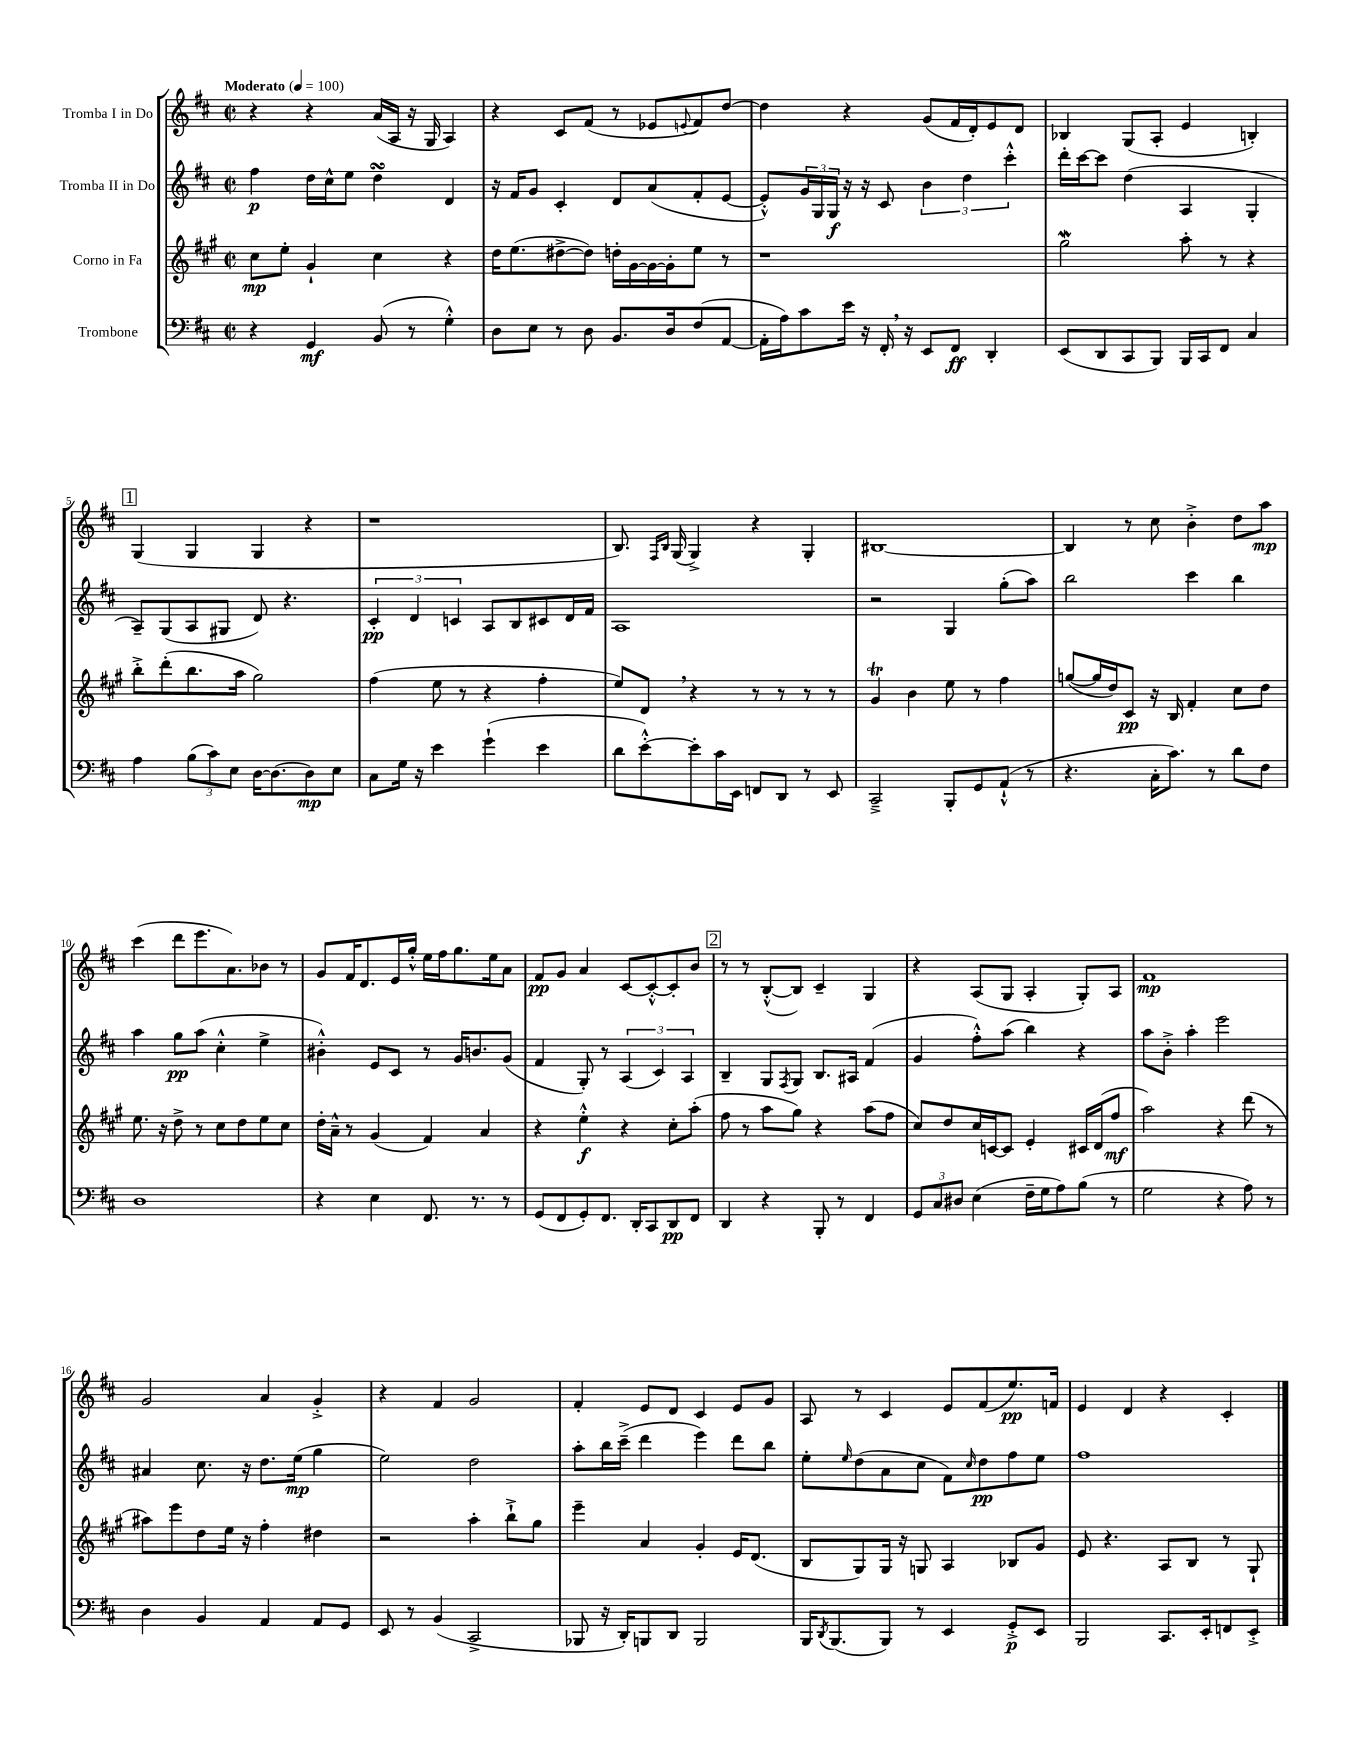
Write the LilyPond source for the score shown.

<<
\new StaffGroup <<
\new Staff = "s0" \with { instrumentName = "Tromba I in Do" } {
    \clef treble \key d \major \defaultTimeSignature \time 2/2 \tempo "Moderato" 4 = 100
    r4 r4 a'16( a16 r16 g16 a4) |
    r4 cis'8 fis'8( r8 ees'8 \appoggiatura { e'8 } fis'8) d''8~ |
    d''4 r4 g'8( fis'16 d'16-.) e'8 d'8 |
    bes4 g8( a8-. e'4 b4-.) |
    \mark \markup { \box "1" } g4( g4 g4 r4 |
    r1 |
    b8.) \grace { fis16 b16 } g16( g4->) r4 g4-. |
    bis1~ |
    bis4 r8 cis''8 b'4-.-> d''8 a''8\mp |
    cis'''4( d'''8 e'''8. a'8.) bes'8 r8 |
    g'8 fis'16 d'8. e'16 g''16-.-^ e''16 fis''16 g''8. e''16 a'8 |
    fis'8\pp g'8 a'4 cis'8~ cis'8~-.-^ cis'8-. b'8 |
    \mark \markup { \box "2" } r8 r8 b8~-.-^( b8) cis'4-- g4 |
    r4 a8( g8 a4-. g8-.) a8 |
    fis'1\mp |
    g'2 a'4 g'4-.-> |
    r4 fis'4 g'2 |
    fis'4-. e'8 d'8 cis'4 e'8 g'8 |
    a8 r8 cis'4 e'8 fis'8( e''8.\pp) f'16 |
    e'4 d'4 r4 cis'4-. \bar "|." |
}
\new Staff = "s1" \with { instrumentName = "Tromba II in Do" } {
    \clef treble \key d \major \defaultTimeSignature \time 2/2
    fis''4\p d''16 cis''16-^ e''8 d''4\turn d'4 |
    r16 fis'16 g'8 cis'4-. d'8 a'8( fis'8-. e'8~ |
    e'8-.-^) \tuplet 3/2 { g'16 g16 g16\f } r16 r16 cis'8 \tuplet 3/2 { b'4 d''4 cis'''4-.-^ } |
    d'''16-. cis'''16~ cis'''8 d''4( a4 g4-. |
    \mark \markup { \box "1" } a8--) g8( a8 gis8 d'8) r4. |
    \tuplet 3/2 { cis'4-.\pp d'4 c'4 } a8 b8 cis'8 d'16 fis'16 |
    a1 |
    r2 g4 g''8-.( a''8) |
    b''2 cis'''4 b''4 |
    a''4 g''8\pp a''8( cis''4-.-^ e''4-> |
    bis'4-.-^) e'8 cis'8 r8 g'16 b'8. g'8( |
    fis'4 g8-.) r8 \tuplet 3/2 { a4( cis'4) a4 } |
    \mark \markup { \box "2" } b4-- g8 \acciaccatura { fis8 } g8 b8. ais16 fis'4( |
    g'4 fis''8-.-^) a''8( b''4) r4 |
    a''8 b'8-.-> a''4-. e'''2 |
    ais'4 cis''8. r16 d''8. e''16\mp( g''4 |
    e''2) d''2 |
    a''8-. b''16 cis'''16--->( d'''4 e'''4) d'''8 b''8 |
    e''8-. \grace { e''16 } d''8( a'8 cis''8 fis'8) \grace { cis''16 } d''8\pp fis''8 e''8 |
    fis''1 \bar "|." |
}
\new Staff = "s2" \with { instrumentName = "Corno in Fa" } {
    \clef treble \key a \major \defaultTimeSignature \time 2/2
    cis''8\mp e''8-. gis'4-! cis''4 r4 |
    d''16 e''8.( dis''8~-> dis''8) d''16-. gis'16~ gis'16~ gis'16-. e''8 r8 |
    r1 |
    gis''2\mordent a''8-. r8 r4 |
    \mark \markup { \box "1" } b''8-.-> d'''8-.( b''8. a''16 gis''2) |
    fis''4( e''8 r8 r4 fis''4-. |
    e''8) d'8 \breathe r4 r8 r8 r8 r8 |
    gis'4\trill b'4 e''8 r8 fis''4 |
    g''8~( g''16 d''16) cis'8\pp r16 b16 fis'4-. cis''8 d''8 |
    e''8. r16 d''8-> r8 cis''8 d''8 e''8 cis''8 |
    d''16-. a'16---^ r8 gis'4( fis'4) a'4 |
    r4 e''4-.-^\f r4 cis''8-. a''8-.( |
    \mark \markup { \box "2" } fis''8 r8 a''8 gis''8) r4 a''8( fis''8 |
    cis''8) d''8 cis''16 c'16~ c'8 e'4-. cis'16 d'16( fis''8\mf |
    a''2) r4 d'''8( r8 |
    ais''8) e'''8 d''8 e''16 r16 fis''4-. dis''4 |
    r2 a''4-. b''8-!-> gis''8 |
    e'''4-- a'4 gis'4-. e'16 d'8.( |
    b8 gis8) gis16 r16 g8 a4 bes8 gis'8 |
    e'8 r4. a8 b8 r8 gis8-! \bar "|." |
}
\new Staff = "s3" \with { instrumentName = "Trombone" } {
    \clef bass \key d \major \defaultTimeSignature \time 2/2
    r4 g,4\mf b,8( r8 g4-.-^) |
    d8 e8 r8 d8 b,8. d16 fis8( a,8~ |
    a,16-. a16) cis'8 e'16 r16 fis,16-. \breathe r16 e,8 fis,8\ff d,4-. |
    e,8( d,8 cis,8 b,,8) b,,16 cis,16 fis,8 cis4 |
    \mark \markup { \box "1" } a4 \tuplet 3/2 { b8( cis'8) e8 } d16~ d8.( d8\mp) e8 |
    cis8 g16 r16 e'4 g'4-!( e'4 |
    d'8 e'8~-.-^) e'8-. cis'16 e,16 f,8 d,8 r8 e,8 |
    cis,2---> b,,8-. g,8 a,8-!-^( r8 |
    r4. cis16-. cis'8.) r8 d'8 fis8 |
    d1 |
    r4 e4 fis,8. r8. r8 |
    g,8( fis,8 g,8-.) fis,8. d,16-. cis,8 d,8\pp fis,8 |
    \mark \markup { \box "2" } d,4 r4 b,,8-. r8 fis,4 |
    \tuplet 3/2 { g,8 cis8 dis8 } e4( fis16-- g16 a8) b8( r8 |
    g2 r4 a8) r8 |
    d4 b,4 a,4 a,8 g,8 |
    e,8 r8 b,4( cis,2-> |
    bes,,8 r16 d,16-.) b,,8 d,8 b,,2 |
    b,,16 \acciaccatura { d,8 } b,,8.( b,,8) r8 e,4 g,8-.->\p e,8 |
    b,,2 cis,8. e,16-. f,8 e,8-.-> \bar "|." |
}
>>
>>
